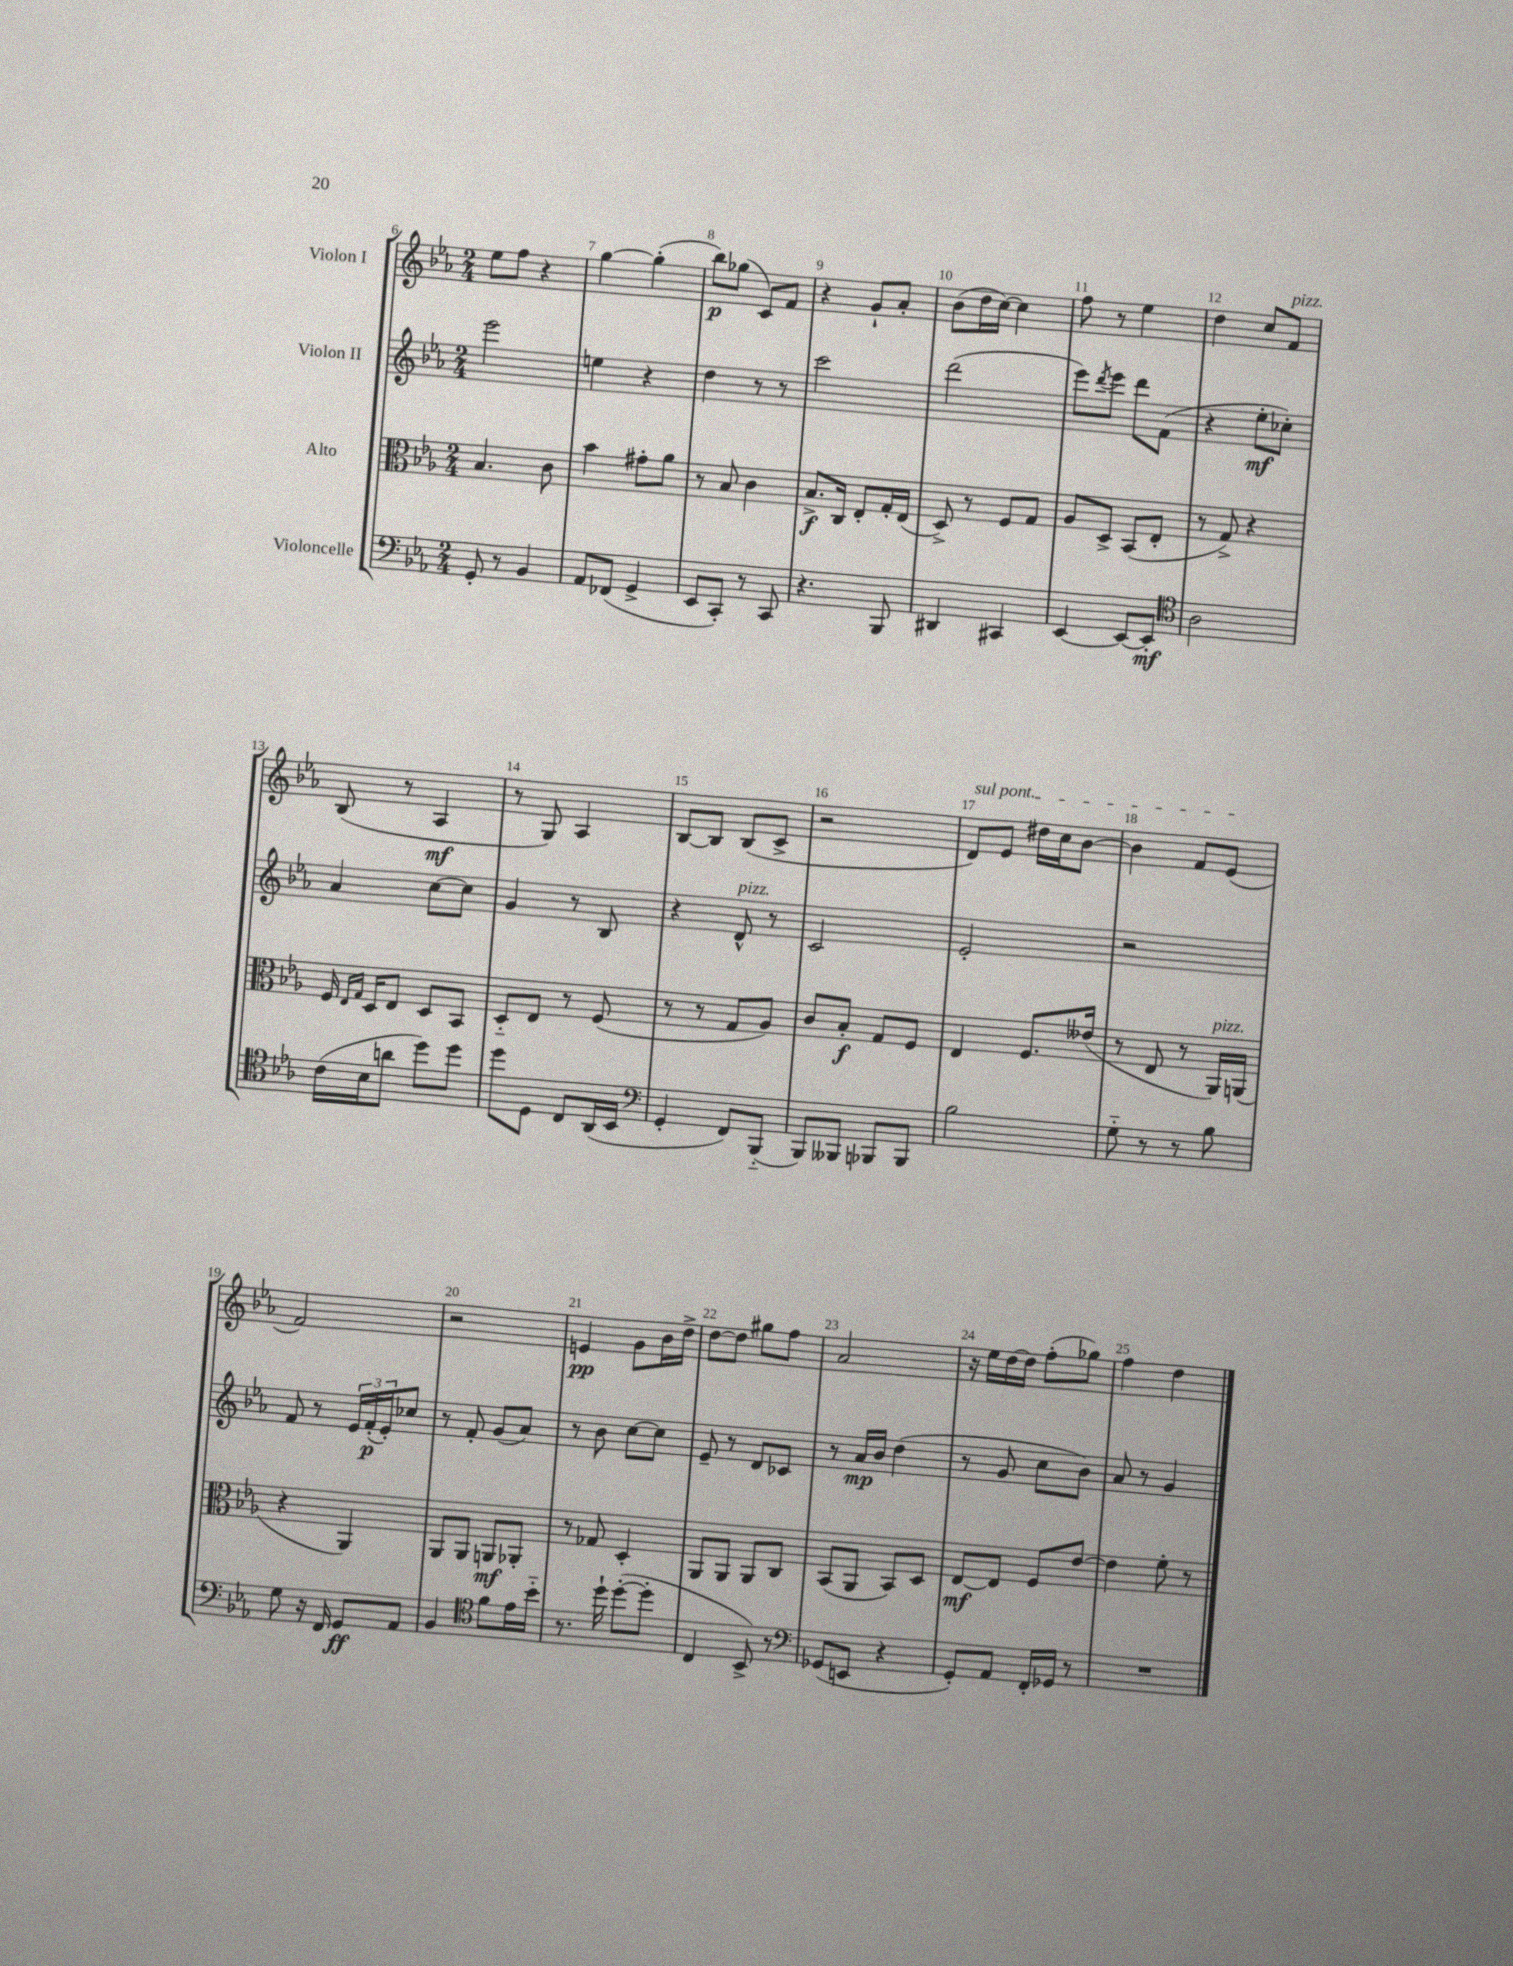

**kern	**kern	**kern	**kern
*staff4	*staff3	*staff2	*staff1
*clefF4	*clefC3	*clefG2	*clefG2
*k[b-e-a-]	*k[b-e-a-]	*k[b-e-a-]	*k[b-e-a-]
*M2/4	*M2/4	*M2/4	*M2/4
8GG'	4.B-	2eee-	8ee-
8r	.	.	8ff
4BB-	.	.	4r
.	8c	.	.
=	=	=	=
8AA-	4b-	4ee	[4gg
(8FF-	.	.	.
4GG^	8g#'	4r	(4gg']
.	8a-	.	.
=	=	=	=
8EE-	8r	4dd	8bb-)
8CC')	8B-	.	(8gg-
8r	4c	8r	8c)
8CC	.	8r	8f
=	=	=	=
4.r	8.B-^	2ccc	4r
.	16C	.	.
.	8E-'	.	8g`
8BBB-	16G'	.	8a-'
.	(16E-	.	.
=	=	=	=
4DD#	8D^)	(2ddd	(8b-
.	8r	.	16dd
.	.	.	[16cc)
4CC#	8F	.	4cc]
.	8G	.	.
=	=	=	=
[4EE-	8A-	8eee-)	8ff
.	.	8qddd	.
.	8D^	8eee-	8r
8EE-_	(8BB-	8ddd	4ee-
8EE-']	8E-'	(8f	.
=	=	=	=
*clefC4	*	*	*
2A-	8r	4r	4dd
.	8G^)	.	.
.	4r	8ee-'	8cc
.	.	8cc-')	8f
=	=	=	=
(16c	16F	4a-	(8B-
.	16qqE-	.	.
.	16qqG	.	.
16B-	16D	.	.
8a	8E-	.	8r
8dd)	8D	[8cc	4A-
8dd	8BB-	8cc]	.
=	=	=	=
8dd	8D'~	4g	8r
8D	8E-	.	8G)
8C	8r	8r	4A-
(16AA-	(8F	8B-	.
16BB-	.	.	.
=	=	=	=
*clefF4	*	*	*
4GG'	8r	4r	[8B-
.	8r	.	8B-]
8FF)	8G	8d^^	(8B-
(8BBB-'~	8A-)	8r	8c^
=	=	=	=
8BBB-)	8c	2c	2r
8BBB--	8B-'	.	.
8BBB-	8G	.	.
8BBB-	8F	.	.
=	=	=	=
2B-	4E-	2e-'	8d)
.	.	.	8e-
.	8.F	.	16dd#
.	.	.	16cc
.	.	.	[8b-
.	(16e--	.	.
=	=	=	=
8G'~	8r	2r	4b-]
8r	8E-	.	.
8r	8r	.	8f
8B-	16AA-)	.	(8e-
.	(16AA	.	.
=	=	=	=
8G	4r	8f	2f)
16r	.	8r	.
16FF	.	.	.
8GG	4AA-)	24e-	.
.	.	(24f'	.
.	.	24e-')	.
8AA-	.	8cc-	.
=	=	=	=
4BB-	8AA-	8r	2r
.	8AA-	8f'	.
*clefC4	*	*	*
8f	8AA	(8g	.
16e-	8AA-'	8a-)	.
16b-'~	.	.	.
=	=	=	=
8.r	8r	8r	4e
.	8G-	8b-	.
16dd`	.	.	.
([8dd'	4D'	[8cc	8g
8dd']	.	8cc]	16b-
.	.	.	16dd^
=	=	=	=
4C	8AA-	8e-~	[8dd
.	8AA-	8r	8dd]
8BB-^)	8AA-	8d	8gg#
8r	8C	8c-	8ff
=	=	=	=
*clefF4	*	*	*
(8GG-	(8BB-	8r	2a-
8EE	8AA-	16a-	.
.	.	16b-	.
4r	8BB-)	(4dd	.
.	8D	.	.
=	=	=	=
8GG')	[8E-	8r	16r
.	.	.	16ee-
8AA-	8E-]	8g	[16dd
.	.	.	16dd]
16FF'	8F	8cc	(8ff'
16GG-	.	.	.
8r	[8e-	8b-)	8gg-)
=	=	=	=
2r	4e-]	8a-	4ff
.	.	8r	.
.	8f'	4g	4dd
.	8r	.	.
==	==	==	==
*-	*-	*-	*-
